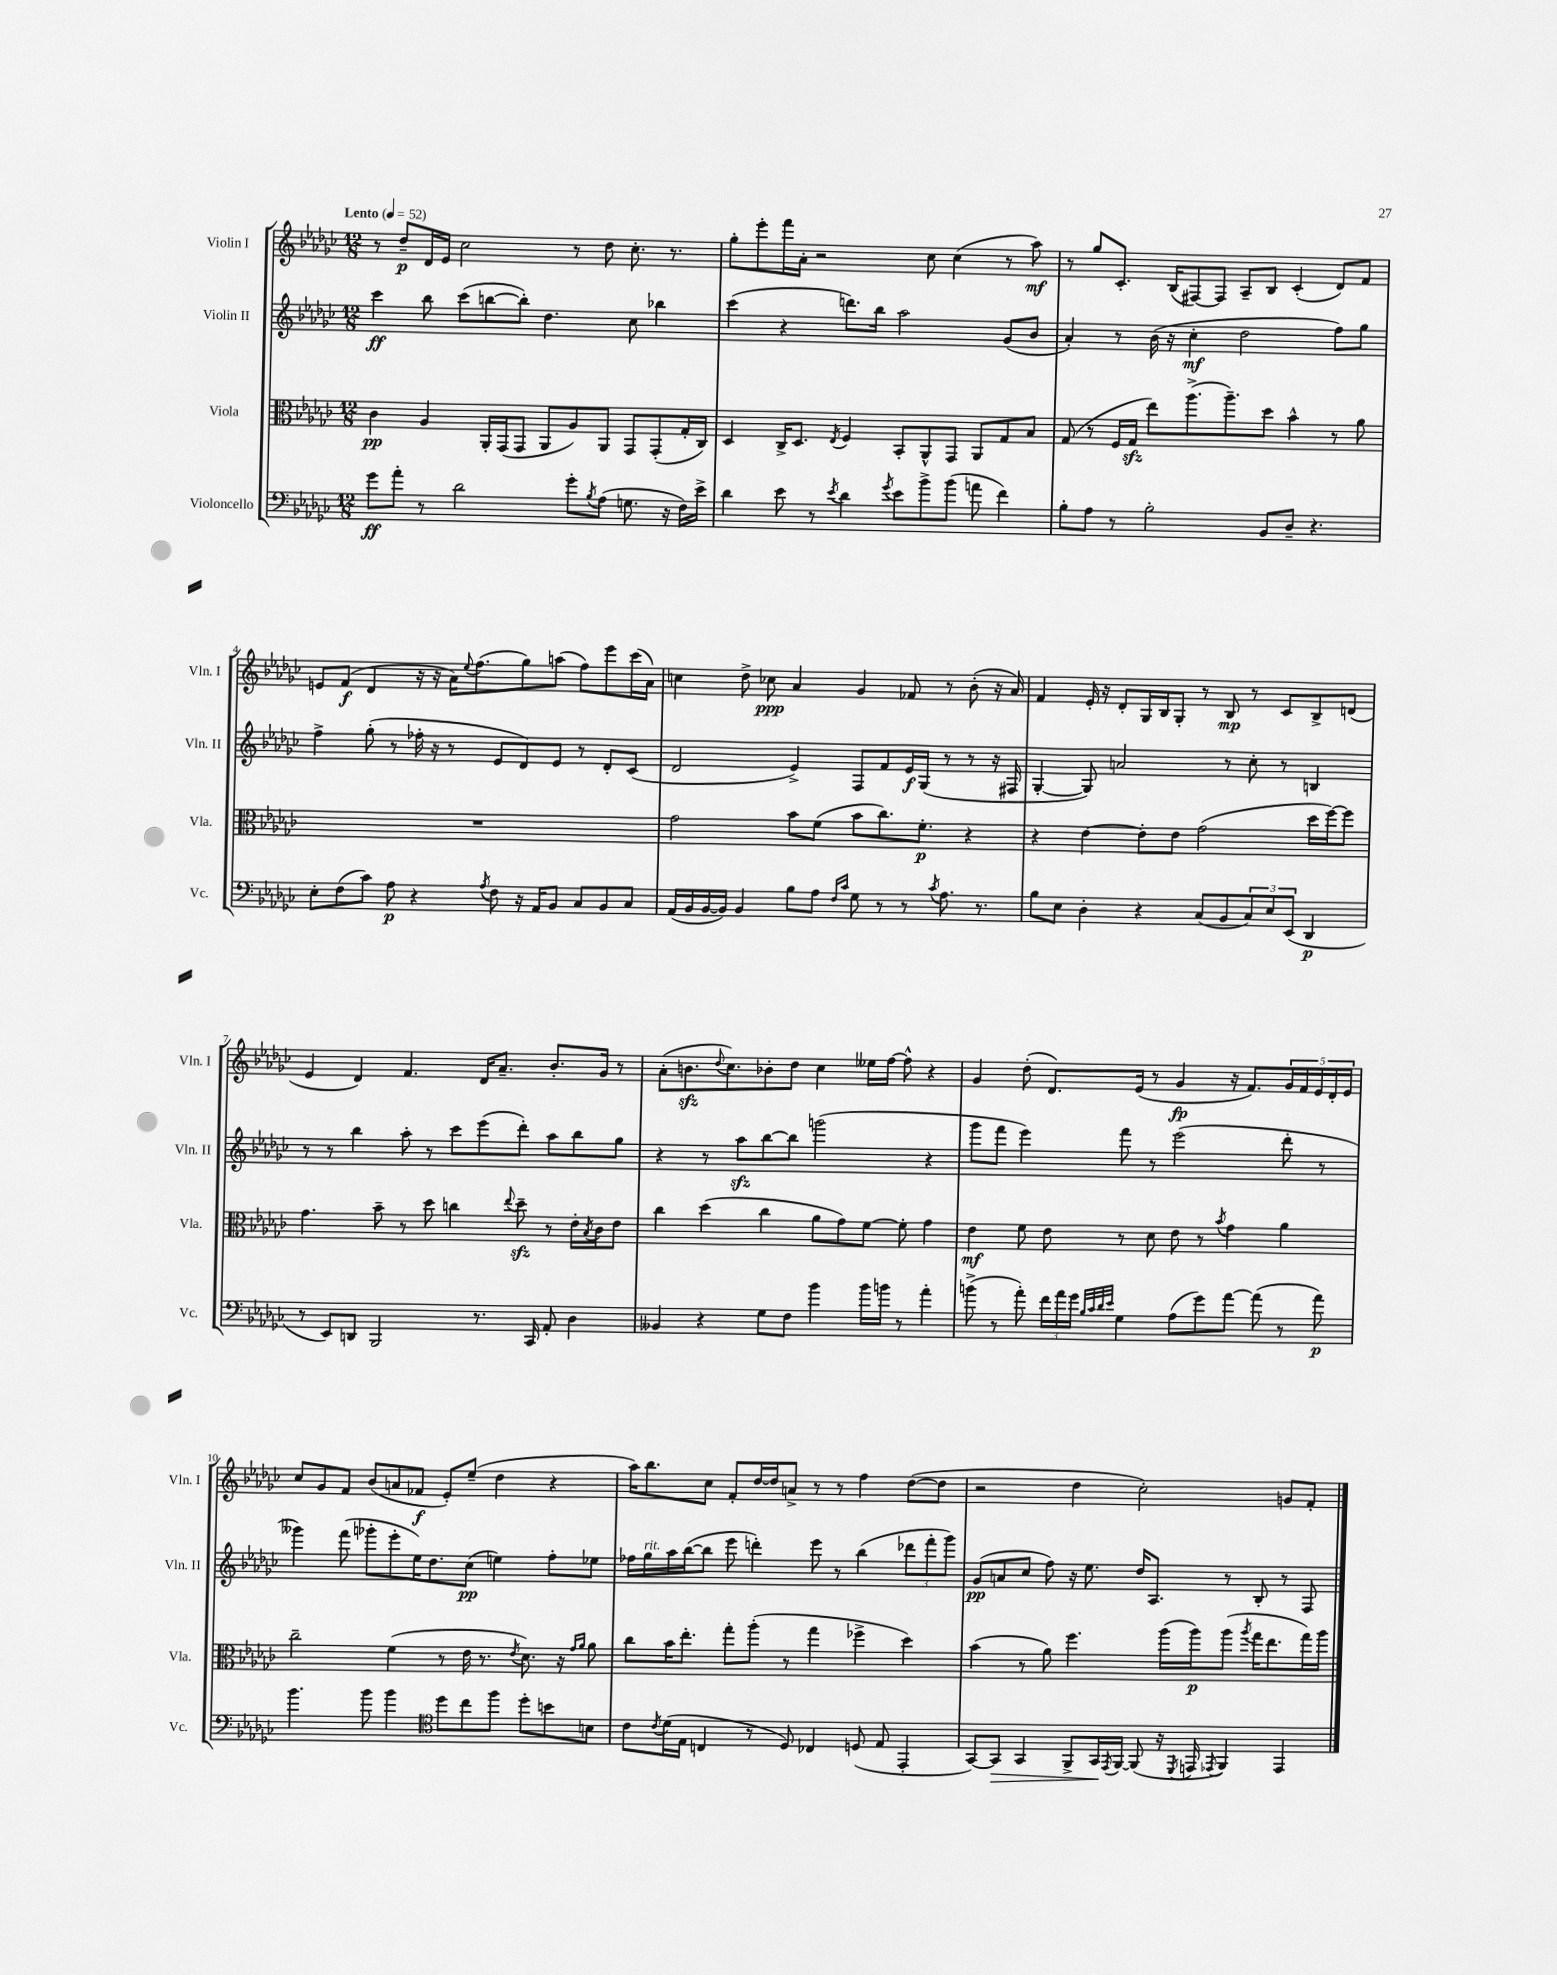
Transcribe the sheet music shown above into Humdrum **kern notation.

**kern	**kern	**kern	**kern
*staff4	*staff3	*staff2	*staff1
*clefF4	*clefC3	*clefG2	*clefG2
*k[b-e-a-d-g-c-]	*k[b-e-a-d-g-c-]	*k[b-e-a-d-g-c-]	*k[b-e-a-d-g-c-]
*M12/8	*M12/8	*M12/8	*M12/8
*MM52	*MM52	*MM52	*MM52
8g-\L	4c-\	4ccc-\	8r
8a-'\J	.	.	8dd-~/L
8r	4A-/	8bb-\	16d-/L
.	.	.	16e-/JJ
2d-\	.	(8ccc-\L	2cc-\
.	16AA-'/LL	[8bb\	.
.	(16GG-/J	.	.
.	8GG-/J	8bb'\]J)	.
.	8AA-/L	4.dd-\	.
8g-'\L	8A-/)	.	8r
8qB-/	.	.	.
(8A-\J	8AA-/J	.	8dd-\
8.G\	8GG-/L	8cc-\	8.cc-'\
.	(8GG-'/	4bb-\	.
16r	.	.	8.r
16F\LL)	16G-'/L	.	.
16e-^\JJ	16C-/JJ)	.	.
=	=	=	=
4d-\	4D-/	(4ccc-\	8gg-'\L
.	.	.	8eee-'\
8e-\	16C-^/LK	4r	16fff\L
.	8.D-/J	.	16a-'\JJ
8r	.	.	2r
8qe-/	8qE-/	.	.
4d-\	4F/	8.ddd\L)	.
.	.	16bb-\Jk	.
8qg-/	.	.	.
8e-\L	8BB-'/L	2aa-\	.
8b-^\	8AA-^^/	.	8cc-\
(8b-\J	8GG-/J	.	(4cc-\
8a\	8AA-/L	.	.
4f\)	8G-/	(8g-/L	8r
.	8B-/J	8b-/J	8aa-\)
=	=	=	=
8B-'\L	(8G-/	4a-'/)	8r
8A-\J	8r	.	8gg-/L
8r	16F/LL	8r	8.c-'/J
.	16G-/JJ	.	.
2B-'\	8ee-\L)	(16b-\	.
.	.	16r	(16B-/LK
.	(8.aa-^\	4cc-'\	[8F#/)
.	.	.	8F#/]J
.	8.aa-~\)	.	.
.	.	2dd-\	8A-~/L
8BB-/L	8dd-\J	.	8B-/J
8D-~/J	4b-^^\	.	(4c-'/
4.r	.	.	.
.	8r	8ff\L)	8d-/L)
.	8a-\	8gg-\J	8f/J
=	=	=	=
8E-'\L	1.r	4ff^\	8e/L
(8F\	.	.	(8f/J
8c-\J)	.	(8gg-'\	4d-/
8A-\	.	8r	.
4r	.	16ff-'\	16r
.	.	16r	16r
.	.	8r	16a-\LK)
.	.	.	8qqee-/
.	.	.	(8.ff\
8qA-/	.	.	.
8F\	.	8e-/L	.
16r	.	8d-/)	8gg-\)
16AA-/LK	.	.	.
8BB-/J	.	8e-/J	(8aa\J
8C-/L	.	8r	8ff\L)
8BB-/	.	8d-'/L	8eee-\
8C-/J	.	(8c-/J	(16ccc-\L
.	.	.	16a-\JJ)
=	=	=	=
(16AA-/LL	2g-\	2d-/	4cc\
16BB-/	.	.	.
[16BB-/	.	.	.
16BB-/]JJ)	.	.	.
4BB-/	.	.	8dd-^\
.	.	.	8cc-\
8B-\L	8b-\L	4e-^/)	4a-/
8A-\J	(8f\J	.	.
16qqF/LL	.	.	.
16qqc-/JJ	.	.	.
8G-\	8b-\L	8F/L	4g-/
8r	8.cc-\)	8f/	.
8r	.	16e-/L	8f-/
.	8.f'\J	(16G-/JJ	.
8qc-/	.	.	.
8.A-\	.	8r	8r
.	4r	8r	(8b-'\
8.r	.	.	.
.	.	16r	16r
.	.	16F#/	16a-/)
=	=	=	=
8B-\L	4r	[4G-'/	4f/
8E-\J	.	.	.
4D-'\	[4e-\	8G-/])	16e-'/
.	.	.	16r
.	.	2a/	8d-'/L
4r	8e-'\]L	.	16G-/L
.	.	.	16B-/J
.	8e-\J	.	8G-'/J
(8C-/L	(2g-\	.	8r
8BB-/	.	8r	8B-/
12C-/)	.	8cc-'\	8r
12E-/	.	.	.
.	.	8r	8c-/L
(12EE-/J	.	.	.
4DD-/	16dd-\LL	4B/	8B-^/
.	[16ff\J)	.	.
.	8ff\]J	.	(8d/J
=	=	=	=
8r	4.g-\	8r	4e-/
8EE-/L)	.	8r	.
8DD/J	.	4bb-\	4d-/)
2BBB-/	8b-~\	.	.
.	8r	8aa-'\	4.f/
.	8dd-\	8r	.
.	4cc\	8ccc-\L	.
8.r	.	(8eee-\	16d-/LK
.	.	.	8.a-~/J
.	8qqee-/	.	.
.	8dd-~\	8ddd-'\J)	.
16CC-/	.	.	.
8AA-'/	8r	8aa-\L	8.b-'/L
4D-\	16e-'\LL	8bb-\	.
.	8qB-/	.	.
.	16c-\J	.	16g-/Jk
.	8e-\J	8gg-\J	8r
=	=	=	=
4BB--/	4cc-\	4r	(8a-'\L
.	.	.	8.b\
4r	(4dd-\	8r	.
.	.	.	8qqdd-/
.	.	.	8.cc-\)
.	.	8aa-\L	.
8G-\L	4cc-\	[8bb-\	8b-'\
8F\J	.	8bb-\]J	8dd-\J
4b-\	8a-\L	(2ggg\	4cc-\
.	8g-\)	.	.
16b-\LL	[8f\J	.	16ee--\LL
16b\JJ	.	.	[16ff\JJ
8r	8f'\]	.	8ff^^\]
4a-'\	4g-\	4r	4r
=	=	=	=
(8b^\	4e-\	8ggg-\L	4g-/
8r	.	8fff\J	.
8a-'\)	8f\	4eee-\)	(8dd-'\
24f\LL	8e-\	.	8.d-/L)
24a-\	.	.	.
24g-\JJ	.	.	.
32qqB-/LLL	.	.	.
32qqc-/	.	.	.
32qqd-/	.	.	.
32qqe-/JJJ	.	.	.
4G-\	8r	8fff\	.
.	.	.	(16e-/Jk
.	8d-\	8r	8r
(8A-\L	8e-\	(2eee-\	4g-/
8g-\)	8r	.	.
.	8qb-/	.	.
[8a-\J	4g-\	.	16r
.	.	.	8.f/L)
(8a-\]	.	.	.
8r	4a-\	8ddd-'\	20g-/L
.	.	.	20f/
.	.	.	20e-/
8a-\)	.	8r	.
.	.	.	20d-'/
.	.	.	20e-/JJ
=	=	=	=
4.b-\	2cc-~\	4ggg--\)	8cc-/L
.	.	.	8g-/
.	.	(8fff\	8f/J
8b-\	.	8ggg-'\L	(8b-/L
4b-\	(4f\	8eee-'\	8a/
.	.	16ee-\K)	8f-/J
.	.	8.dd-\	.
*clefC4	*	*	*
8dd-\L	8r	.	8e-'/L)
8cc-\	16e-\	(8cc-\J	(8ee-~/J
.	8.r	.	.
8ff\J	.	4ee\)	4dd-\
.	8qe-/	.	.
8dd-'\L	8.d-\)	.	.
8b\	.	8ff'\L	4r
.	16r	.	.
.	16qqg-/LL	.	.
.	16qqa-/JJ	.	.
8B\J	8a-\	8ee-\J	.
=	=	=	=
8c-\L	8cc-\L	16ff-\LL	16aa-\LK)
.	.	16gg-\	8.bb-\
8qc-/	.	.	.
(16d-\L	16b-\K	16aa-\	.
16E-\JJ	8.ee-'\J	([16bb-\J	.
4C/	.	8bb-\]J	8cc-\J
.	8gg-'\L	8eee-\	8f'/L
8r	(8aa-'\J	4ddd'\)	[16dd-/L
.	.	.	16dd-/]J
8D-/)	8r	.	8a^/J
4C-/	4gg-\	8eee-\	8r
.	.	8r	8r
(8D/	4ff-^\	(4bb-\	4ff\
8E-/	.	.	.
4EE-'/	4dd-\)	12ddd-\L	([8dd-\L
.	.	12fff'\	.
.	.	.	8dd-\]J
.	.	12ggg-\J)	.
=	=	=	=
[8GG-/L)	(4b-\	(8g-/L	2r
8GG-/]J	.	8a/	.
4GG-/	8r	8cc-/J	.
.	8a-\)	8ff\)	.
8FF^/L	4.ff\	16r	4dd-\
.	.	8.ee-\	.
16GG-/L	.	.	.
8qEE-/	.	.	.
[16FF/JJ	.	.	.
(8FF/]	.	16dd-/LK	2cc-'\)
.	.	8.A-/J	.
16r	(16aa-\LL	.	.
8qDD-/	.	.	.
16EE/	16aa-\J)	.	.
8qEE-/	.	.	.
4FF/)	(8aa-\J	8r	.
.	8qaa-/	.	.
.	16gg-\LK	8B-'/	.
.	8.ee-\	.	.
4EE-/	.	8r	8g/L
.	16gg-\L)	8F/	8f'/J
.	16aa-\JJ	.	.
==	==	==	==
*-	*-	*-	*-
